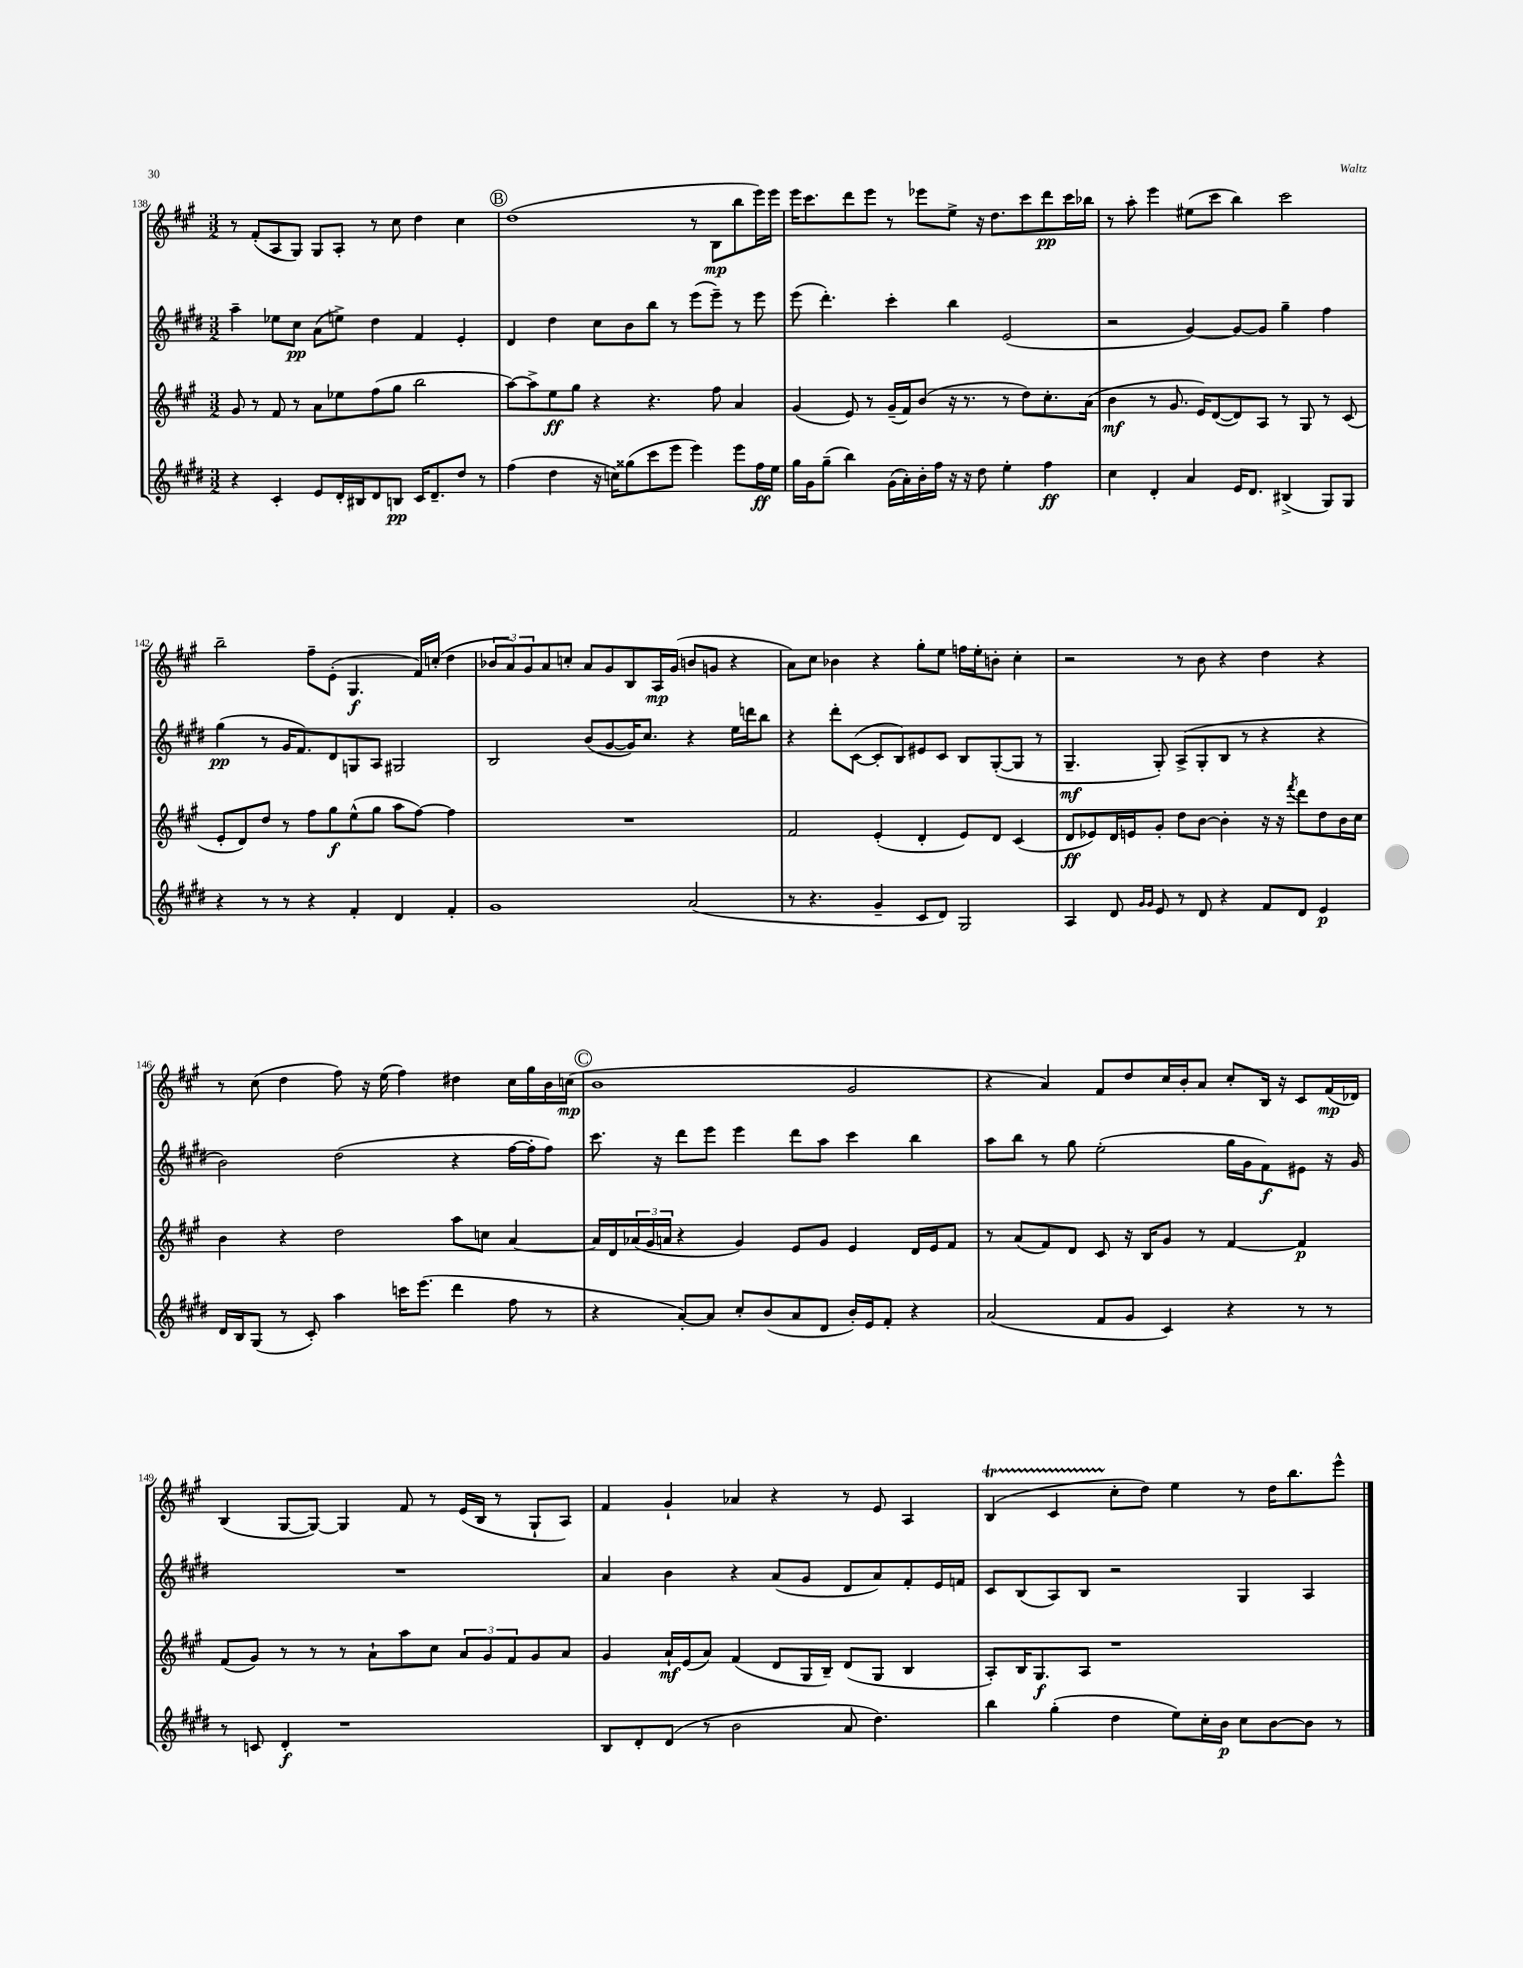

**kern	**dynam	**kern	**dynam	**kern	**dynam	**kern	**dynam
*part4	*part4	*part3	*part3	*part2	*part2	*part1	*part1
*staff4	*staff4	*staff3	*staff3	*staff2	*staff2	*staff1	*staff1
*clefG2	*	*clefG2	*	*clefG2	*	*clefG2	*
*k[f#c#g#d#]	*	*k[f#c#g#]	*	*k[f#c#g#d#]	*	*k[f#c#g#]	*
*M3/2	*	*M3/2	*	*M3/2	*	*M3/2	*
=138	=138	=138	=138	=138	=138	=138	=138
4r	.	8g#/	.	4aa~\	.	8r	.
.	.	8r	.	.	.	(8f#'/L	.
4c#'/	.	8f#/	.	8ee-X\L	.	8A/	.
.	.	8r	.	8cc#\J	pp	8G#/J)	.
8e/L	.	8a\L	.	(8a\L	.	8G#/L	.
16d#'/L	.	8ee-X\	.	8een^\J)	.	8A'/J	.
16B#X/J	.	.	.	.	.	.	.
8d#/	.	(8ff#\	.	4dd#\	.	8r	.
8Bn/J	pp	8gg#\J	.	.	.	8cc#\	.
16c#/KL	.	2bb\	.	4f#/	.	4dd\	.
8.d#~/	.	.	.	.	.	.	.
8dd#/J	.	.	.	4e'/	.	4cc#\	.
8r	.	.	.	.	.	.	.
!!LO:REH:place=s1:t=B
=139	=139	=139	=139	=139	=139	=139	=139
(4ff#\	.	[8aa\L)	.	4d#/	.	(1dd	.
.	.	8aa^\]	.	.	.	.	.
4dd#\	.	8ee\	ff	4dd#\	.	.	.
.	.	8gg#\J	.	.	.	.	.
16r	.	4r	.	8cc#\L	.	.	.
16ccn\KL)	.	.	.	.	.	.	.
(8gg##X\	.	.	.	8b\	.	.	.
8ccc#\	.	4.r	.	8bb\J	.	.	.
8eee\J	.	.	.	8r	.	.	.
4eee\)	.	.	.	(8eee\L	.	8r	.
.	.	8ff#\	.	8eee~\J)	.	8B\L	mp
8eee\L	.	4a/	.	8r	.	8bb\	.
16ff#\L	ff	.	.	8eee\	.	16eee\L)	.
16ee\JJ	.	.	.	.	.	16eee\JJ	.
=140	=140	=140	=140	=140	=140	=140	=140
16gg#\LL	.	(4g#/	.	(8eee\	.	16eee\KL	.
16g#\J	.	.	.	.	.	8.ccc#\	.
(8gg#~\J	.	.	.	4.ddd#'\)	.	.	.
4bb\)	.	8e/)	.	.	.	8ddd\	.
.	.	8r	.	.	.	8eee\J	.
(16g#\LL	.	(16g#~/LL	.	4ccc#'\	.	8r	.
16a'\)	.	16f#/J)	.	.	.	.	.
16b'\	.	(8b/J	.	.	.	8eee-X\L	.
16ff#\JJ	.	.	.	.	.	.	.
16r	.	16r	.	4bb\	.	8ee^\J	.
16r	.	8.r	.	.	.	.	.
8dd#\	.	.	.	.	.	16r	.
.	.	.	.	.	.	8.dd\L	.
4ee'\	.	8r	.	(2e/	.	.	.
.	.	8dd\L)	.	.	.	8ccc#\	.
4ff#\	ff	8.cc#'\	.	.	.	8ddd\	pp
.	.	.	.	.	.	16ccc#\L	.
.	.	(16a\Jk	.	.	.	16bb-X\JJ	.
=141	=141	=141	=141	=141	=141	=141	=141
4cc#\	.	4b\	mf	2r	.	8r	.
.	.	.	.	.	.	8aa'\	.
4d#'/	.	8r	.	.	.	4eee\	.
.	.	8.g#/	.	.	.	.	.
4a/	.	.	.	[4g#/)	.	(8ee#X\L	.
.	.	16e/KL)	.	.	.	.	.
.	.	([8d/	.	.	.	8ccc#\J	.
16e/KL	.	8d/])	.	8g#/L_	.	4bb\)	.
8.d#/J	.	.	.	.	.	.	.
.	.	8A/J	.	8g#/J]	.	.	.
(4B#X^/	.	8r	.	4gg#~\	.	2ccc#\	.
.	.	8G#/	.	.	.	.	.
8G#/L)	.	8r	.	4ff#\	.	.	.
8G#/J	.	(8c#/	.	.	.	.	.
!!LO:LB:g=z
=142	=142	=142	=142	=142	=142	=142	=142
4r	.	8e'/L	.	(4gg#\	pp	2bb~\	.
.	.	8d/)	.	.	.	.	.
8r	.	8dd/J	.	8r	.	.	.
8r	.	8r	.	16g#/KL	.	.	.
.	.	.	.	8.f#/)	.	.	.
4r	.	8ff#\L	.	.	.	8ff#~\L	.
.	.	8gg#\	f	8d#/	.	(8e'\J	.
4f#'/	.	(8ee^^\	.	8Gn/	.	4.G#/	f
.	.	8gg#\J	.	8A/J	.	.	.
4d#/	.	8aa\L	.	2G#X/	.	.	.
.	.	[8ff#\J)	.	.	.	16f#/LL)	.
.	.	.	.	.	.	(16ccn'/JJ	.
4f#'/	.	4ff#\]	.	.	.	4dd\	.
=143	=143	=143	=143	=143	=143	=143	=143
1g#	.	1.r	.	2B/	.	12b-X/L	.
.	.	.	.	.	.	12a/)	.
.	.	.	.	.	.	12g#/	.
.	.	.	.	.	.	8a/	.
.	.	.	.	.	.	8ccn'/J	.
.	.	.	.	(8b/L	.	8a/L	.
.	.	.	.	[8g#/	.	8g#/	.
.	.	.	.	16g#/K])	.	8B/	.
.	.	.	.	8.cc#/J	.	.	.
.	.	.	.	.	.	16A/L	mp
.	.	.	.	.	.	(16g#/JJ	.
(2a/	.	.	.	4r	.	8bn/L	.
.	.	.	.	.	.	8gn/J	.
.	.	.	.	16ee\LL	.	4r	.
.	.	.	.	16dddn\J	.	.	.
.	.	.	.	8bb\J	.	.	.
=144	=144	=144	=144	=144	=144	=144	=144
8r	.	2f#/	.	4r	.	8a\L)	.
4.r	.	.	.	.	.	8cc#\J	.
.	.	.	.	8ddd#'\L	.	4b-X\	.
.	.	.	.	([8c#\J	.	.	.
4g#~/	.	(4e'/	.	8c#'/L]	.	4r	.
.	.	.	.	8B/)	.	.	.
8c#/L	.	4d'/	.	8e#X/	.	8gg#'\L	.
8d#/J)	.	.	.	8c#/J	.	8ee\J	.
2G#/	.	8e/L)	.	8B/L	.	16ffn\LL	.
.	.	.	.	.	.	16ee'\J	.
.	.	8d/J	.	([8G#'/	.	8bn'\J	.
.	.	(4c#/	.	8G#/J]	.	4cc#'\	.
.	.	.	.	8r	.	.	.
=145	=145	=145	=145	=145	=145	=145	=145
4A/	.	8d/L	ff	4.G#~/	mf	2r	.
.	.	8e-X/)	.	.	.	.	.
8d#/	.	16d/L	.	.	.	.	.
.	.	16en/J	.	.	.	.	.
16qqg#/LL	.	.	.	.	.	.	.
16qqg#/JJ	.	.	.	.	.	.	.
8e/	.	8g#'/J	.	8G#'/)	.	.	.
8r	.	8dd\L	.	(8A^/L	.	8r	.
8d#/	.	[8b\J	.	8G#'/	.	8b\	.
4r	.	4b'\]	.	8B/J	.	4r	.
.	.	.	.	8r	.	.	.
8f#/L	.	16r	.	4r	.	4dd\	.
.	.	16r	.	.	.	.	.
.	.	8qfff#/	.	.	.	.	.
8d#/J	.	8ddd\L	.	.	.	.	.
4e/	p	8dd\	.	4r	.	4r	.
.	.	16b\L	.	.	.	.	.
.	.	16cc#\JJ	.	.	.	.	.
!!LO:LB:g=z
=146	=146	=146	=146	=146	=146	=146	=146
16d#/LL	.	4b\	.	2b\)	.	8r	.
16B/J	.	.	.	.	.	.	.
(8G#/J	.	.	.	.	.	(8cc#\	.
8r	.	4r	.	.	.	4dd\	.
8c#'/)	.	.	.	.	.	.	.
4aa\	.	2dd\	.	(2dd#\	.	8ff#\)	.
.	.	.	.	.	.	16r	.
.	.	.	.	.	.	(16ee\	.
16cccn\KL	.	.	.	.	.	4ff#\)	.
(8.eee\J	.	.	.	.	.	.	.
4ddd#\	.	8aa\L	.	4r	.	4dd#X\	.
.	.	8ccn\J	.	.	.	.	.
8ff#\	.	[4a/	.	[16ff#\LL	.	16cc#\LL	.
.	.	.	.	16ff#'\J]	.	16gg#\	.
8r	.	.	.	8ff#\J)	.	16b\	.
.	.	.	.	.	.	(16ccn\JJ	mp
!!LO:REH:place=s1:t=C
=147	=147	=147	=147	=147	=147	=147	=147
4r	.	16a/LL]	.	8.ccc#\	.	1b	.
.	.	16d/	.	.	.	.	.
.	.	(24a-X/	.	.	.	.	.
.	.	24g#/	.	.	.	.	.
.	.	.	.	16r	.	.	.
.	.	24an/JJ	.	.	.	.	.
[8a'/L)	.	4r	.	8ddd#\L	.	.	.
8a/J]	.	.	.	8eee\J	.	.	.
8cc#'/L	.	4g#/)	.	4eee\	.	.	.
(8b/	.	.	.	.	.	.	.
8a/	.	8e/L	.	8ddd#\L	.	.	.
8d#/J	.	8g#/J	.	8aa\J	.	.	.
16b'/LL)	.	4e/	.	4ccc#\	.	2g#/	.
16e/J	.	.	.	.	.	.	.
8f#'/J	.	.	.	.	.	.	.
4r	.	16d/LL	.	4bb\	.	.	.
.	.	16e/J	.	.	.	.	.
.	.	8f#/J	.	.	.	.	.
=148	=148	=148	=148	=148	=148	=148	=148
(2a/	.	8r	.	8aa\L	.	4r	.
.	.	(8a/L	.	8bb\J	.	.	.
.	.	8f#/)	.	8r	.	4a/)	.
.	.	8d/J	.	8gg#\	.	.	.
8f#/L	.	8c#/	.	(2ee'\	.	8f#/L	.
8g#/J	.	16r	.	.	.	8dd/	.
.	.	16B/KL	.	.	.	.	.
4c#/)	.	8g#/J	.	.	.	16cc#/L	.
.	.	.	.	.	.	16b'/J	.
.	.	8r	.	.	.	8a/J	.
4r	.	[4f#/	.	16gg#\LL	.	8cc#'/L	.
.	.	.	.	16g#\J	.	.	.
.	.	.	.	8f#\)	f	16B/Jk	.
.	.	.	.	.	.	16r	.
8r	.	4f#/]	p	8e#X\J	.	8c#/L	.
8r	.	.	.	16r	.	(16f#/L	mp
.	.	.	.	16g#/	.	16d-X/JJ)	.
!!LO:LB:g=z
=149	=149	=149	=149	=149	=149	=149	=149
8r	.	(8f#/L	.	1.r	.	(4B/	.
8cn/	.	8g#/J)	.	.	.	.	.
4d#'/	f	8r	.	.	.	[8G#/L	.
.	.	8r	.	.	.	8G#/J_)	.
1r	.	8r	.	.	.	4G#/]	.
.	.	8a`\L	.	.	.	.	.
.	.	8aa\	.	.	.	8f#/	.
.	.	8cc#\J	.	.	.	8r	.
.	.	12a/L	.	.	.	(16e/LL	.
.	.	.	.	.	.	16B/JJ	.
.	.	12g#/	.	.	.	.	.
.	.	.	.	.	.	8r	.
.	.	12f#/	.	.	.	.	.
.	.	8g#/	.	.	.	8G#`/L	.
.	.	8a/J	.	.	.	8A/J)	.
=150	=150	=150	=150	=150	=150	=150	=150
8B/L	.	4g#/	.	4a/	.	4f#/	.
8d#'/	.	.	.	.	.	.	.
(8d#/J	.	16a`/LL	mf	4b\	.	4g#`/	.
.	.	(16e/J	.	.	.	.	.
8r	.	8a/J)	.	.	.	.	.
2b\	.	(4f#/	.	4r	.	4a-X/	.
.	.	8d/L	.	(8a/L	.	4r	.
.	.	16G#/L	.	8g#/J	.	.	.
.	.	16B~/JJ)	.	.	.	.	.
8a/	.	(8d/L	.	8d#/L	.	8r	.
4.dd#\)	.	8G#/J	.	8a/)	.	8e/	.
.	.	4B/	.	8f#'/	.	4A/	.
.	.	.	.	16e/L	.	.	.
.	.	.	.	16fn/JJ	.	.	.
=151	=151	=151	=151	=151	=151	=151	=151
4bb\	.	8A'/L)	.	8c#/L	.	(4BT/	.
.	.	16B/K	.	(8B/	.	.	.
.	.	8.G#/	f	.	.	.	.
(4gg#'\	.	.	.	8A/)	.	4c#TTT/	.
.	.	8A/J	.	8B/J	.	.	.
4dd#\	.	1r	.	2r	.	8cc#'\L	.
.	.	.	.	.	.	8dd\J)	.
8ee\L)	.	.	.	.	.	4ee\	.
16cc#'\L	.	.	.	.	.	.	.
16b\JJ	p	.	.	.	.	.	.
8cc#\L	.	.	.	4G#/	.	8r	.
[8b\	.	.	.	.	.	16dd\KL	.
.	.	.	.	.	.	8.bb\	.
8b\J]	.	.	.	4A/	.	.	.
8r	.	.	.	.	.	8eee^^\J	.
==	==	==	==	==	==	==	==
*-	*-	*-	*-	*-	*-	*-	*-
